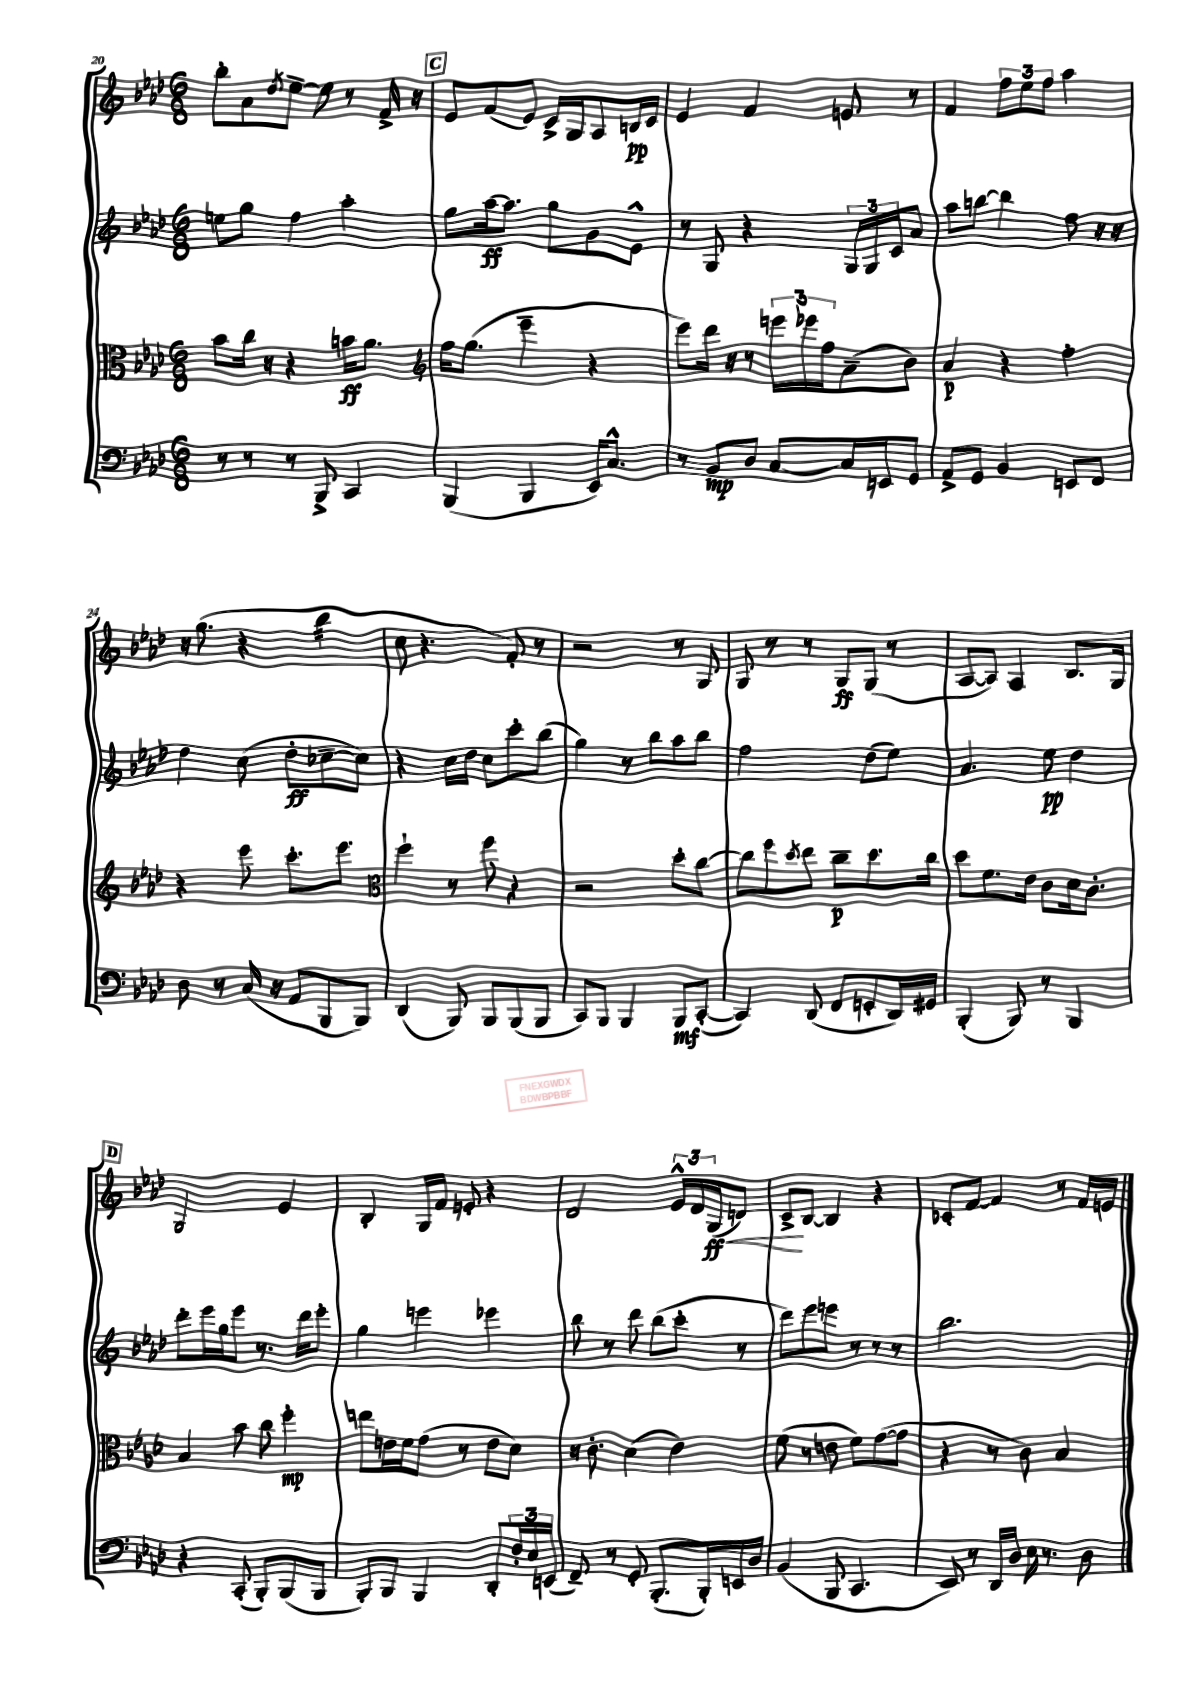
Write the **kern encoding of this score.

**kern	**kern	**kern	**kern
*staff4	*staff3	*staff2	*staff1
*clefF4	*clefC3	*clefG2	*clefG2
*k[b-e-a-d-]	*k[b-e-a-d-]	*k[b-e-a-d-]	*k[b-e-a-d-]
*M6/8	*M6/8	*M6/8	*M6/8
8r	8b-\L	8ee\L	8bb-'\L
8r	16cc\Jk	8gg\J	8a-\
.	16r	.	.
.	.	.	8qdd-/
8r	4r	4ff\	[8ee-~\J
8BBB-^/	.	.	8ee-\]
4CC/	16b\LK	4aa-'\	8r
.	8.a-\J	.	.
.	.	.	16f^/
.	.	.	16r
=	=	=	=
*	*clefG2	*	*
(4BBB-/	16ff\LK	8gg\L	8e-/L
.	(8.gg\J	.	.
.	.	[16aa-\k	(8f/
.	.	8.aa-\]J	.
4BBB-/	4eee-~\	.	8e-/J)
.	.	8gg\L	16c^/LL
.	.	.	16G/J
16EE-/LK)	4r	8g\	8A-/
8.C^^/J	.	.	.
.	.	8e-^^\J	16B/L
.	.	.	16c/JJ
=	=	=	=
8r	8eee-\L)	8r	4e-/
8BB-/L	16ddd-\Jk	8G/	.
.	16r	.	.
8D-/J	8r	4r	4f/
[8C/L	24eee\LL	.	.
.	24eee-\	.	.
.	24ff\J	.	.
16C/]L	(8a-~\	24G/LL	8e/
.	.	24G/	.
16EE/J	.	.	.
.	.	24c/J	.
8GG/J	8b-\J)	8a-/J	8r
=	=	=	=
8AA-^/L	4a-/	8aa-\L	4f/
8GG/J	.	[8bb\J	.
4BB-/	4r	4bb\]	12ff\L
.	.	.	12ee-\
.	.	.	12ff\J
8EE/L	4ff'\	8ff\	4aa-\
8FF/J	.	16r	.
.	.	16r	.
=	=	=	=
8D-\	4r	4dd-\	16r
.	.	.	(8.gg\
8r	.	.	.
(16C/	8eee-\	(8cc\	4r
16r	.	.	.
8AA-/L	8.ccc'\L	8dd-'\L	.
8BBB-/	.	[8cc-~\	4bb-\
.	8.eee-\J	.	.
8BBB-/J)	.	8cc-\]J)	.
=	=	=	=
*	*clefC3	*	*
(4DD-/	4ff`\	4r	8cc\
.	.	.	4.r
8BBB-/)	8r	16cc\LL	.
.	.	16dd-\JJ	.
8BBB-/L	8ff\	8cc\L	.
(8BBB-/	4r	8ccc'\	8f'/)
8BBB-/J	.	(8bb-\J	8r
=	=	=	=
8CC/L)	2r	4gg\)	2r
8BBB-/J	.	.	.
4BBB-/	.	8r	.
.	.	8bb-\L	.
8BBB-/L	8dd-'\L	8aa-\	8r
([8CC'/J	[8cc\J	8bb-\J	8G/
=	=	=	=
4CC/])	8cc\]L	2ff\	8G/
.	8ff\	.	8r
.	8qdd-/	.	.
(8DD-/	8ee-\J	.	8r
8FF/L	8cc~\L	.	8G/L
8EE'/	8.dd-\	(8dd-\L	(8G/J
16DD-/L)	.	8ee-\J)	8r
16GG#/JJ	16cc\Jk	.	.
=	=	=	=
(4BBB-'/	8dd-\L	4.a-/	[8A-/L
.	8.f\	.	8A-/]J)
8BBB-/)	.	.	4A-/
.	16e-\Jk	.	.
8r	8c\L	8ee-\	.
4BBB-/	16d-\k	4dd-\	8.B-/L
.	8.c'\J	.	.
.	.	.	16G/Jk
=	=	=	=
4r	4B-/	8ddd-'\L	2G/
.	.	16eee-\L	.
.	.	16gg\J	.
(8CC'/	8b-\	8eee-\J	.
8BBB-'/L)	8cc\	8.r	.
(8BBB-/	4ff'\	.	4e-/
.	.	16ddd-\LK	.
8BBB-/J	.	8eee-'\J	.
=	=	=	=
8BBB-'/L)	8ee\L	4gg\	4B-'/
8BBB-/J	16e\L	.	.
.	16f\J	.	.
4BBB-/	(8g\J	4eee\	16G/LL
.	.	.	16f/JJ
.	8r	.	8e'/
8DD-'/L	8e\L	4eee-\	4r
24F'/L	8d-\J)	.	.
24E-/	.	.	.
(24EE/JJ	.	.	.
=	=	=	=
8FF~/)	16r	8bb-\	2d-/
.	8.c'\	.	.
8r	.	8r	.
8GG'/	(4d-\	8ddd-\	.
(8.BBB-'/L	.	(8bb-\L	.
.	4e-\)	8ccc'\J	24e-^^/LL
.	.	.	24d-/
16BBB-'/L)	.	.	.
.	.	.	(24G/J
16EE/	.	8r	8d/J)
16D-/JJ	.	.	.
=	=	=	=
(4BB-/	(8f\	8ddd-\L)	8c^/L
.	8r	8eee-\	[8B-/J
8BBB-/	8e\	8eee\J	4B-/]
4.CC/	8f\L)	8r	.
.	([8g\	8r	4r
.	8g\]J	8r	.
=	=	=	=
8EE-/)	4r	2.bb-\	8c-'/L
8r	.	.	[8f/J
16DD-/LL	8r	.	4f/]
16D-/JJ	.	.	.
16E-\	8c\)	.	.
8.r	.	.	.
.	4B-/	.	8r
8D-\	.	.	16f/LL
.	.	.	16e/JJ
==	==	==	==
*-	*-	*-	*-
